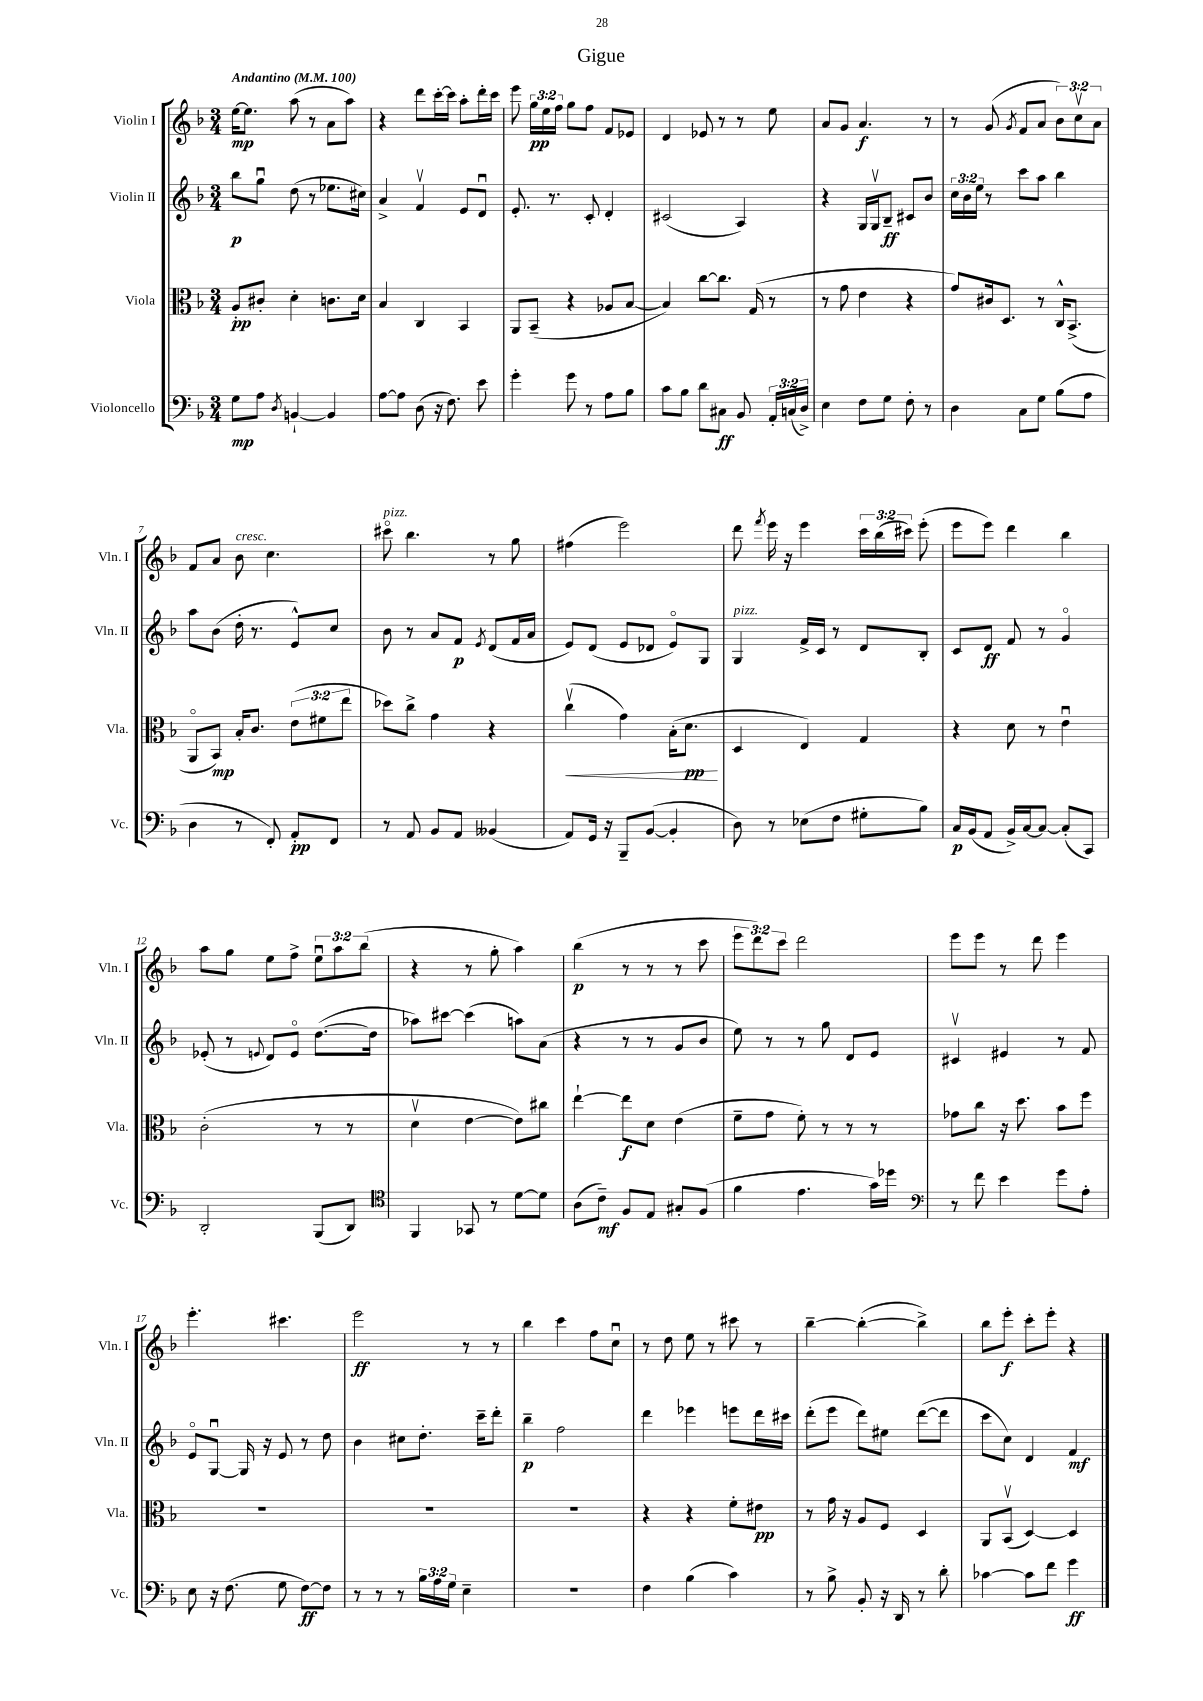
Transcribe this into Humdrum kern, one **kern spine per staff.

**kern	**kern	**kern	**kern
*staff4	*staff3	*staff2	*staff1
*clefF4	*clefC3	*clefG2	*clefG2
*k[b-]	*k[b-]	*k[b-]	*k[b-]
*M3/4	*M3/4	*M3/4	*M3/4
*MM100	*MM100	*MM100	*MM100
8G	8A'	8bb-	[16ee
.	.	.	8.ee]
8A	8c#'	8ggu	.
8qD	.	.	.
[4BB`	4d'	(8dd	(8aa
.	.	8r	8r
4BB]	8.c	8.ee-	8a
.	.	.	8aa)
.	16d	16cc#)	.
=	=	=	=
[8A	4B-	4a^	4r
8A]	.	.	.
(8D	4C	4fv	8ddd
16r	.	.	[16ccc'
8.F)	.	.	16ccc]
.	4BB-	8e	8aa'
8e	.	8du	16ddd'
.	.	.	16ccc
=	=	=	=
4g'	8AA	8.e'	8eee
.	(8BB-~	.	24gg
.	.	.	24ee
.	.	8.r	.
.	.	.	24ff
8g	4r	.	8gg
8r	.	8c'	8ff
8A	8A-	4d'	8f
8B-	[8B-	.	8e-
=	=	=	=
8c	4B-])	(2c#	4d
8B-	.	.	.
8d	[8cc	.	8e-
8C#	8.cc]	.	8r
8BB-	.	4A)	8r
.	(16G	.	.
24AA'	8r	.	8ee
(24C	.	.	.
24D^)	.	.	.
=	=	=	=
4E	8r	4r	8a
.	8g	.	8g
8F	4e	16G	4.a
.	.	16Gv	.
8G	.	8B-~	.
8F'	4r	8c#	.
8r	.	8b-	8r
=	=	=	=
4D	8g)	24cc	8r
.	.	24b-	.
.	.	24ee	.
.	16c#	8r	(8g
.	8.D	.	.
.	.	.	8qg
8C	.	8ccc	8f
8G	8r	8aa	8a
(8B-	16C^^	4bb-	12b-)
.	(8.BB-^	.	.
.	.	.	12ccv
8A	.	.	.
.	.	.	12a
=	=	=	=
4D	8AAo	8aa	8f
.	8BB-)	(8b-	8a
8r	16B-'	16dd'	8b-
.	8.c	8.r	.
8FF')	.	.	4.cc
8AA'	(12e	8e^^)	.
.	12f#	.	.
8FF	.	8cc	.
.	12ee	.	.
=	=	=	=
8r	8dd-)	8b-	8ccc#o
8AA	8cc^	8r	4.bb-
8BB-	4g	8a	.
8AA	.	8f	.
.	.	8qe	.
(4BB--	4r	(8d	8r
.	.	16f	8gg
.	.	16a	.
=	=	=	=
8AA)	(4ccv	8e)	(4ff#
16GG	.	(8d	.
16r	.	.	.
8BBB-~	4g)	8e	2eee)
([8BB-	.	8d-	.
4BB-']	(16B-'	8eo)	.
.	8.d	.	.
.	.	8G	.
=	=	=	=
8D)	4D	4G	8ddd
.	.	.	8qfff
8r	.	.	16eee
.	.	.	16r
(8E-	4E)	16f^	4eee
.	.	16c	.
8F	.	8r	.
8G#'	4G	8d	24ccc
.	.	.	(24bb-
.	.	.	24ccc#)
8B-)	.	8B-'	(8eee'
=	=	=	=
16C	4r	8c	8eee
(16BB-	.	.	.
8AA	.	8d	8eee)
16BB-^)	8d	8f	4ddd
[16C	.	.	.
8C_	8r	8r	.
(8C']	4eu	4go	4bb-
8CC)	.	.	.
=	=	=	=
2DD'	(2c'	(8e-'	8aa
.	.	8r	8gg
.	.	8qqe	.
.	.	8d)	8ee
.	.	8eo	8ff^
(8BBB-	8r	([8.dd	12eeu
.	.	.	12aa
8DD)	8r	.	.
.	.	.	(12bb-
.	.	16dd]	.
=	=	=	=
*clefC4	*	*	*
4FF	4dv	8aa-)	4r
.	.	[8ccc#	.
8GG-	[4e	(4ccc#]	8r
8r	.	.	8gg'
[8d	8e])	8aa)	4aa)
8d]	8cc#	(8a	.
=	=	=	=
(8A	[4ee`	4r	(4bb-
8c~)	.	.	.
8F	8ee]	8r	8r
8E	8d	8r	8r
8G#'	(4e	8g	8r
(8F	.	8b-	8ccc
=	=	=	=
4f	8f~	8ee)	12eee
.	.	.	12ddd)
.	8g	8r	.
.	.	.	12ccc
4.e	8f')	8r	2ddd
.	8r	8gg	.
.	8r	8d	.
16g)	8r	8e	.
16dd-	.	.	.
=	=	=	=
*clefF4	*	*	*
8r	8g-	4c#v	8eee
8f	8cc	.	8eee
4e	16r	4e#	8r
.	8.dd	.	.
.	.	.	8ddd
8g	8b-	8r	4eee
8A'	8ff	8f	.
=	=	=	=
8E	2.r	8eo	4.eee'
16r	.	[8Gu	.
(8.F	.	.	.
.	.	16G]	.
.	.	16r	.
8G	.	8e	4.ccc#
[8F)	.	8r	.
8F]	.	8dd	.
=	=	=	=
8r	2.r	4b-	2eee
8r	.	.	.
8r	.	8cc#	.
24B-	.	8.dd'	.
24A	.	.	.
24G	.	.	.
4E~	.	.	8r
.	.	16ccc~	.
.	.	8ddd'	8r
=	=	=	=
2.r	2.r	4bb-~	4bb-
.	.	2ff	4ccc
.	.	.	8ff
.	.	.	8ccu
=	=	=	=
4F	4r	4ddd	8r
.	.	.	8dd
(4B-	4r	4eee-	8ee
.	.	.	8r
4c)	8f'	8eee	8ccc#
.	8e#	16ddd	8r
.	.	16ccc#	.
=	=	=	=
8r	8r	(8ddd'	[4bb-~
8B-^	16g	8eee	.
.	16r	.	.
8BB-'	8A	8ddd)	(4bb-'_
16r	8F	8ee#	.
16DD	.	.	.
8r	4D	([8ddd	4bb-^])
8d'	.	8ddd]	.
=	=	=	=
[4c-	8AA	8ccc	8bb-
.	(8BB-v	8cc)	8eee'
8c-]	[4D)	4d	8ccc'
8f	.	.	8eee'
4g	4D]	4f	4r
==	==	==	==
*-	*-	*-	*-
